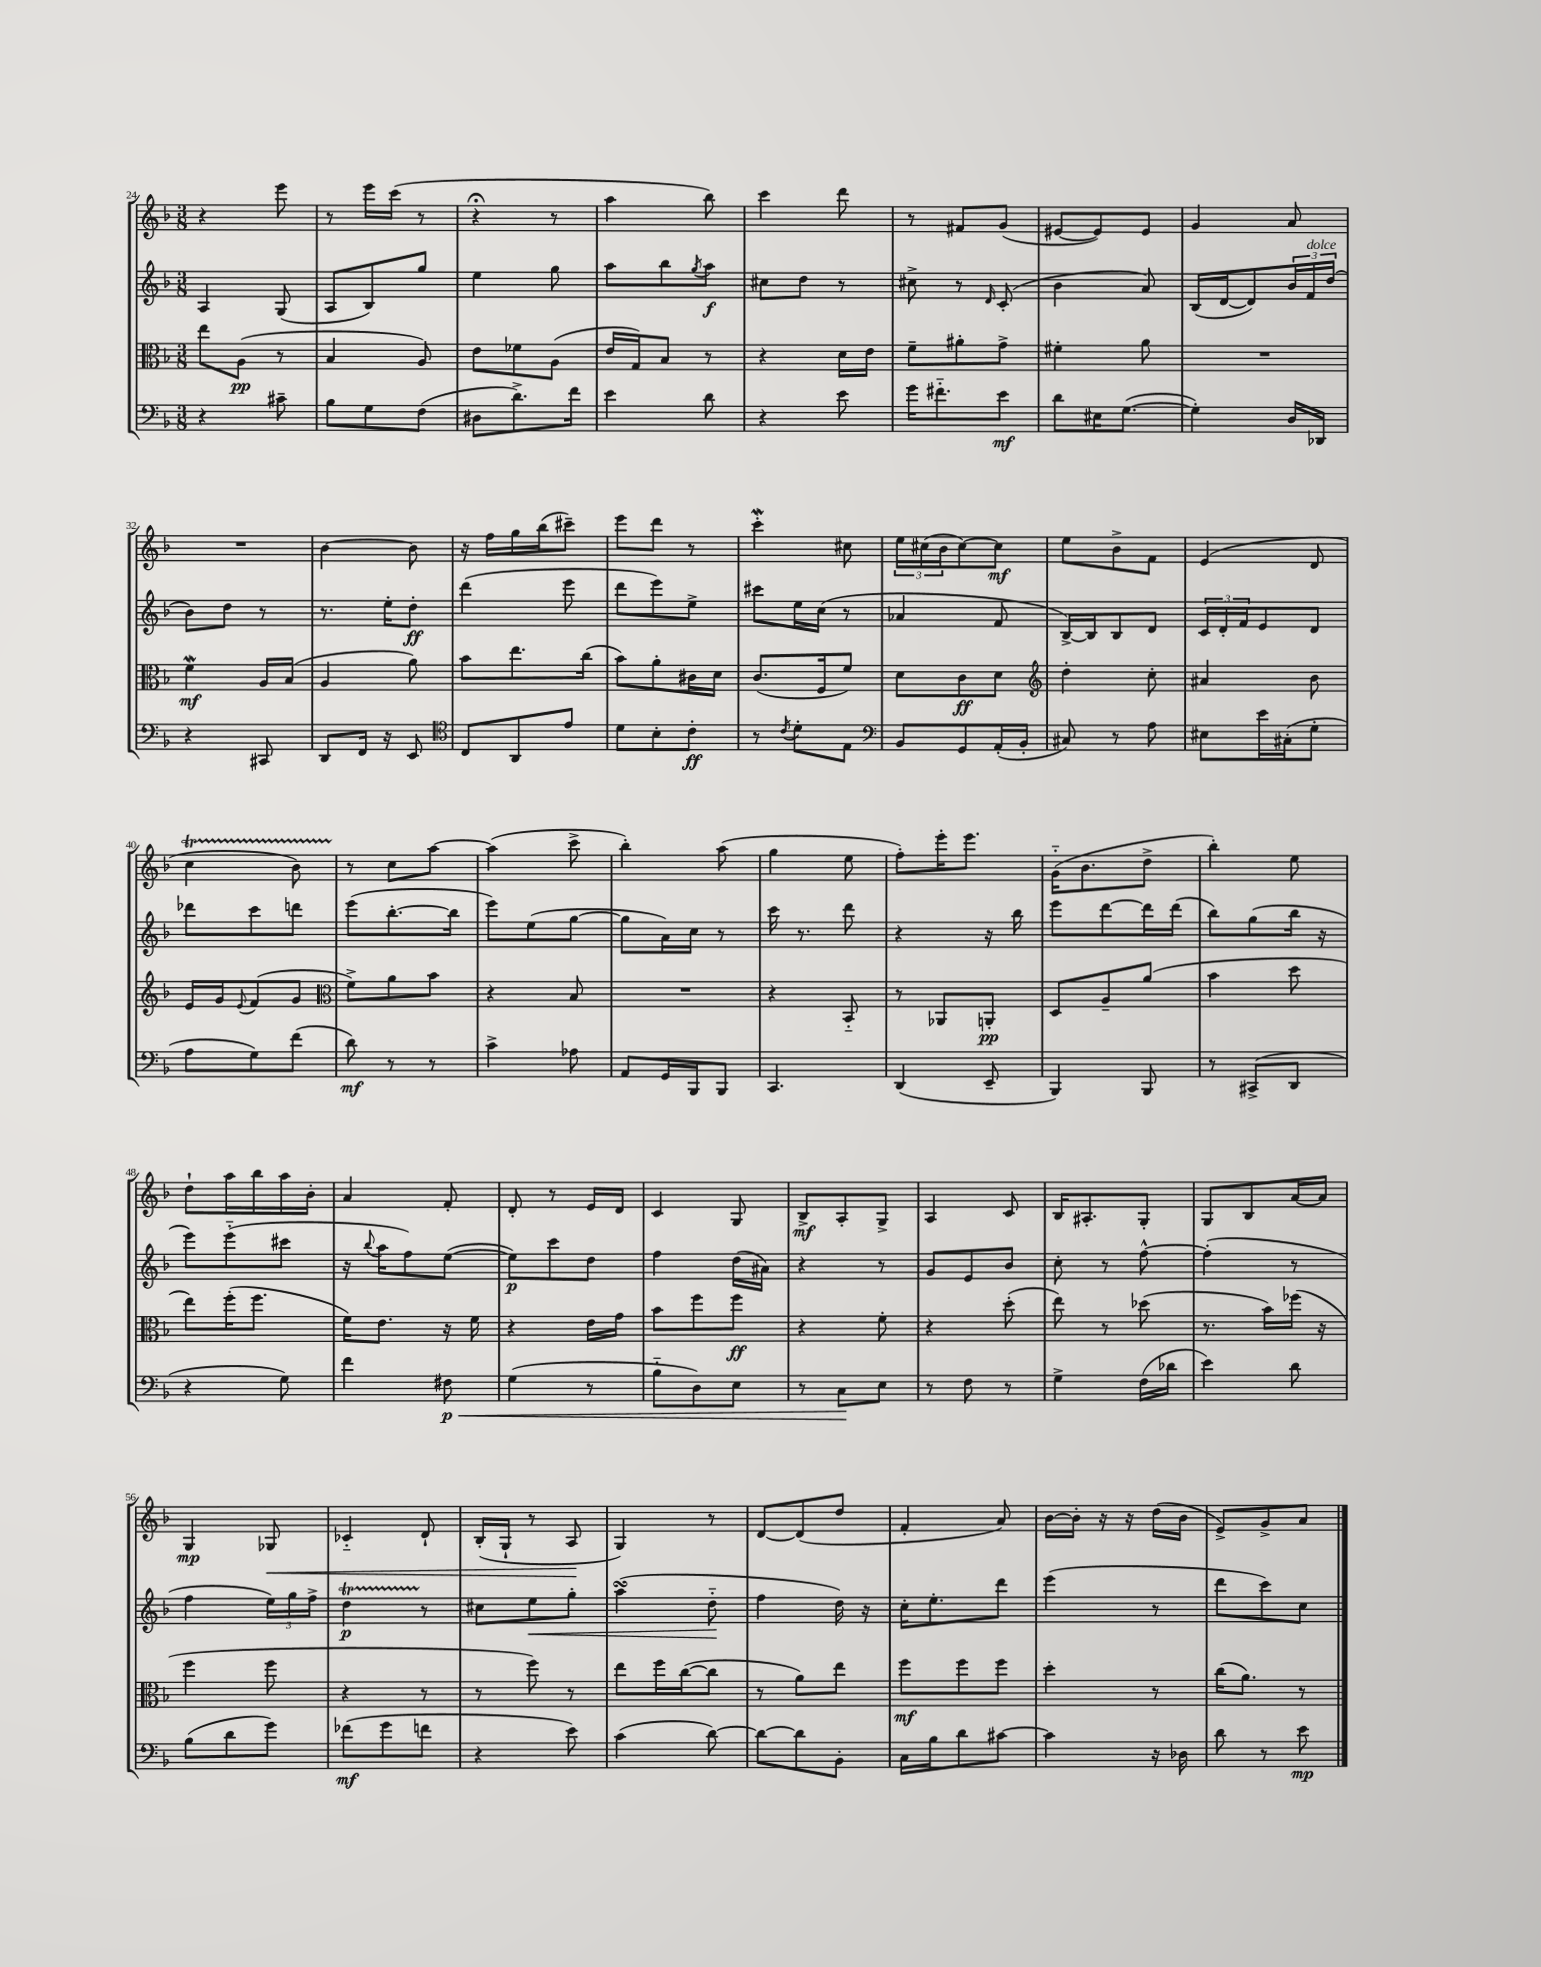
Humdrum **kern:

**kern	**kern	**kern	**kern
*staff4	*staff3	*staff2	*staff1
*clefF4	*clefC3	*clefG2	*clefG2
*k[b-]	*k[b-]	*k[b-]	*k[b-]
*M3/8	*M3/8	*M3/8	*M3/8
4r	8ee	4A	4r
.	(8A	.	.
8c#~	8r	(8G	8eee
=	=	=	=
8B-	4B-	8A	8r
8G	.	8B-)	16eee
.	.	.	(16ccc
(8F	8A)	8gg	8r
=	=	=	=
8D#	8e	4ee	4r;
8.d^)	8f-	.	.
.	(8A	8gg	8r
16f	.	.	.
=	=	=	=
4e	16e	8aa	4aa
.	16G)	.	.
.	8B-	8bb-	.
.	.	8qgg	.
8d	8r	8aa	8bb-)
=	=	=	=
4r	4r	8cc#	4ccc
.	.	8dd	.
8e	16d	8r	8ddd
.	16e	.	.
=	=	=	=
16g	8f~	8cc#^	8r
8.f#'~	.	.	.
.	8a#'	8r	8f#
.	.	16qqd	.
8e	8g^	(8c'	(8g
=	=	=	=
8d	4f#'	4b-	[8e#
16E#	.	.	8e#])
([8.G	.	.	.
.	8a	8a)	8e#
=	=	=	=
4G'])	4.r	(16B-	4g
.	.	[16d	.
.	.	8d])	.
16D	.	24b-	8a
.	.	24f	.
16DD-	.	.	.
.	.	(24dd	.
=	=	=	=
4r	4f	8b-)	4.r
.	.	8dd	.
8CC#	16A	8r	.
.	(16B-	.	.
=	=	=	=
8DD	4A	8.r	[4b-
16FF	.	.	.
16r	.	16ee'	.
8EE	8a)	8dd'	8b-]
=	=	=	=
*clefC4	*	*	*
8C	8b-	(4ddd	16r
.	.	.	16ff
8AA	8.ee	.	16gg
.	.	.	(16bb-
8e	.	8eee	8ccc#~)
.	(16cc	.	.
=	=	=	=
8d	8b-)	8ddd	8eee
8B-'	8a'	8eee)	8ddd
8c'	16c#	8ee^	8r
.	16d	.	.
=	=	=	=
8r	(8.c	8ccc#	4ccc'
8qc	.	.	.
8d'	.	16ee	.
.	16F	(16cc	.
8E	8f)	8r	8cc#
=	=	=	=
*clefF4	*	*	*
8BB-	8d	4a-	24ee
.	.	.	(24cc#
.	.	.	24b-
8GG	8c	.	[8cc#)
(16AA'	8d	8f	8cc#]
16BB-'	.	.	.
=	=	=	=
*	*clefG2	*	*
8C#)	4dd'	[16B-^)	8ee
.	.	16B-]	.
8r	.	8B-	8b-^
8A	8cc'	8d	8f
=	=	=	=
8E#	4a#	24c	(4e
.	.	24d'	.
.	.	24f	.
16e	.	8e	.
(16C#'	.	.	.
8G'	8b-	8d	8d
=	=	=	=
8A	16e	8ddd-	4cc
.	16g	.	.
.	8qqe	.	.
8G)	(8f	8ccc	.
(8f	8g	8ddd	8b-)
=	=	=	=
*	*clefC3	*	*
8d)	8f^)	(8eee	8r
8r	8a	[8.bb-'	8cc
8r	8b-	.	[8aa
.	.	16bb-]	.
=	=	=	=
4c^	4r	8eee)	(4aa]
.	.	(8ee	.
8A-	8B-	[8gg	8ccc^
=	=	=	=
8AA	4.r	8gg]	4bb-')
16GG	.	16a)	.
16BBB-	.	16cc	.
8BBB-	.	8r	(8aa
=	=	=	=
4.CC	4r	16ccc	4gg
.	.	8.r	.
.	8BB-'~	8ddd	8ee
=	=	=	=
(4DD	8r	4r	8ff')
.	8AA-	.	16eee'
.	.	.	8.eee
8EE~	8AA'	16r	.
.	.	16bb-	.
=	=	=	=
4BBB-)	8D	8eee	(16g'~
.	.	.	8.b-
.	8A~	[8ddd	.
8BBB-	(8a	16ddd]	8dd^
.	.	(16ddd	.
=	=	=	=
8r	4b-	8bb-)	4bb-')
(8CC#^	.	(8gg	.
8DD	8dd	16bb-	8ee
.	.	16r	.
=	=	=	=
4r	8ee)	8eee)	8dd`
.	(16ff'	(8eee'~	16aa
.	8.ff	.	16bb-
8G)	.	8ccc#	16aa
.	.	.	16b-'
=	=	=	=
4f	16f)	16r	4a
.	.	8qqbb-	.
.	8.e	16aa	.
.	.	8ff)	.
8F#	16r	([8ee	8f'
.	16f	.	.
=	=	=	=
(4G	4r	8ee])	8d'
.	.	8ccc	8r
8r	16e	8dd	16e
.	16g	.	16d
=	=	=	=
8B-'~	8b-	4ff	4c
8D)	8ff	.	.
8E	8ff	(16dd	8G
.	.	16a#)	.
=	=	=	=
8r	4r	4r	8B-^
8C	.	.	8A'
8E	8f'	8r	8G^
=	=	=	=
8r	4r	8g	4A
8F	.	8e	.
8r	(8dd'	8b-	8c
=	=	=	=
4G^	8ee)	8cc'	16B-
.	.	.	8.A#'
.	8r	8r	.
(16F	(8dd-	[8ff^^	8G'
16d-	.	.	.
=	=	=	=
4e)	8.r	(4ff']	8G
.	.	.	8B-
.	16b-)	.	.
8d	(16ff-	8r	[16a
.	16r	.	16a]
=	=	=	=
(8B-	4ff	4ff	4G
8d	.	.	.
8g)	8ff	24ee)	8G-
.	.	24gg	.
.	.	24ff^	.
=	=	=	=
(8f-	4r	4dd	4c-'~
8g	.	.	.
8f	8r	8r	8d`
=	=	=	=
4r	8r	8cc#	(16B-'
.	.	.	16G`
.	8ff)	8ee	8r
8e)	8r	8gg'	8A
=	=	=	=
(4c	8ee	(4aa	4G)
.	16ff	.	.
.	([16cc	.	.
[8d)	8cc]	8dd'~	8r
=	=	=	=
8d_	8r	4ff	[8d
8d]	8a)	.	(8d]
8BB-'	8ee	16dd)	8dd
.	.	16r	.
=	=	=	=
16C	8ff	16cc'	4f'
16B-	.	8.ee'	.
8d	8ff	.	.
[8c#	8ff	8ddd	8a)
=	=	=	=
4c#]	4dd'	(4eee	[16b-
.	.	.	16b-']
.	.	.	16r
.	.	.	16r
16r	8r	8r	(16dd
16D-	.	.	16b-
=	=	=	=
8d	(16cc	8ddd	8e^)
.	8.a)	.	.
8r	.	8ccc)	8g^
8e	8r	8cc	8a
==	==	==	==
*-	*-	*-	*-
